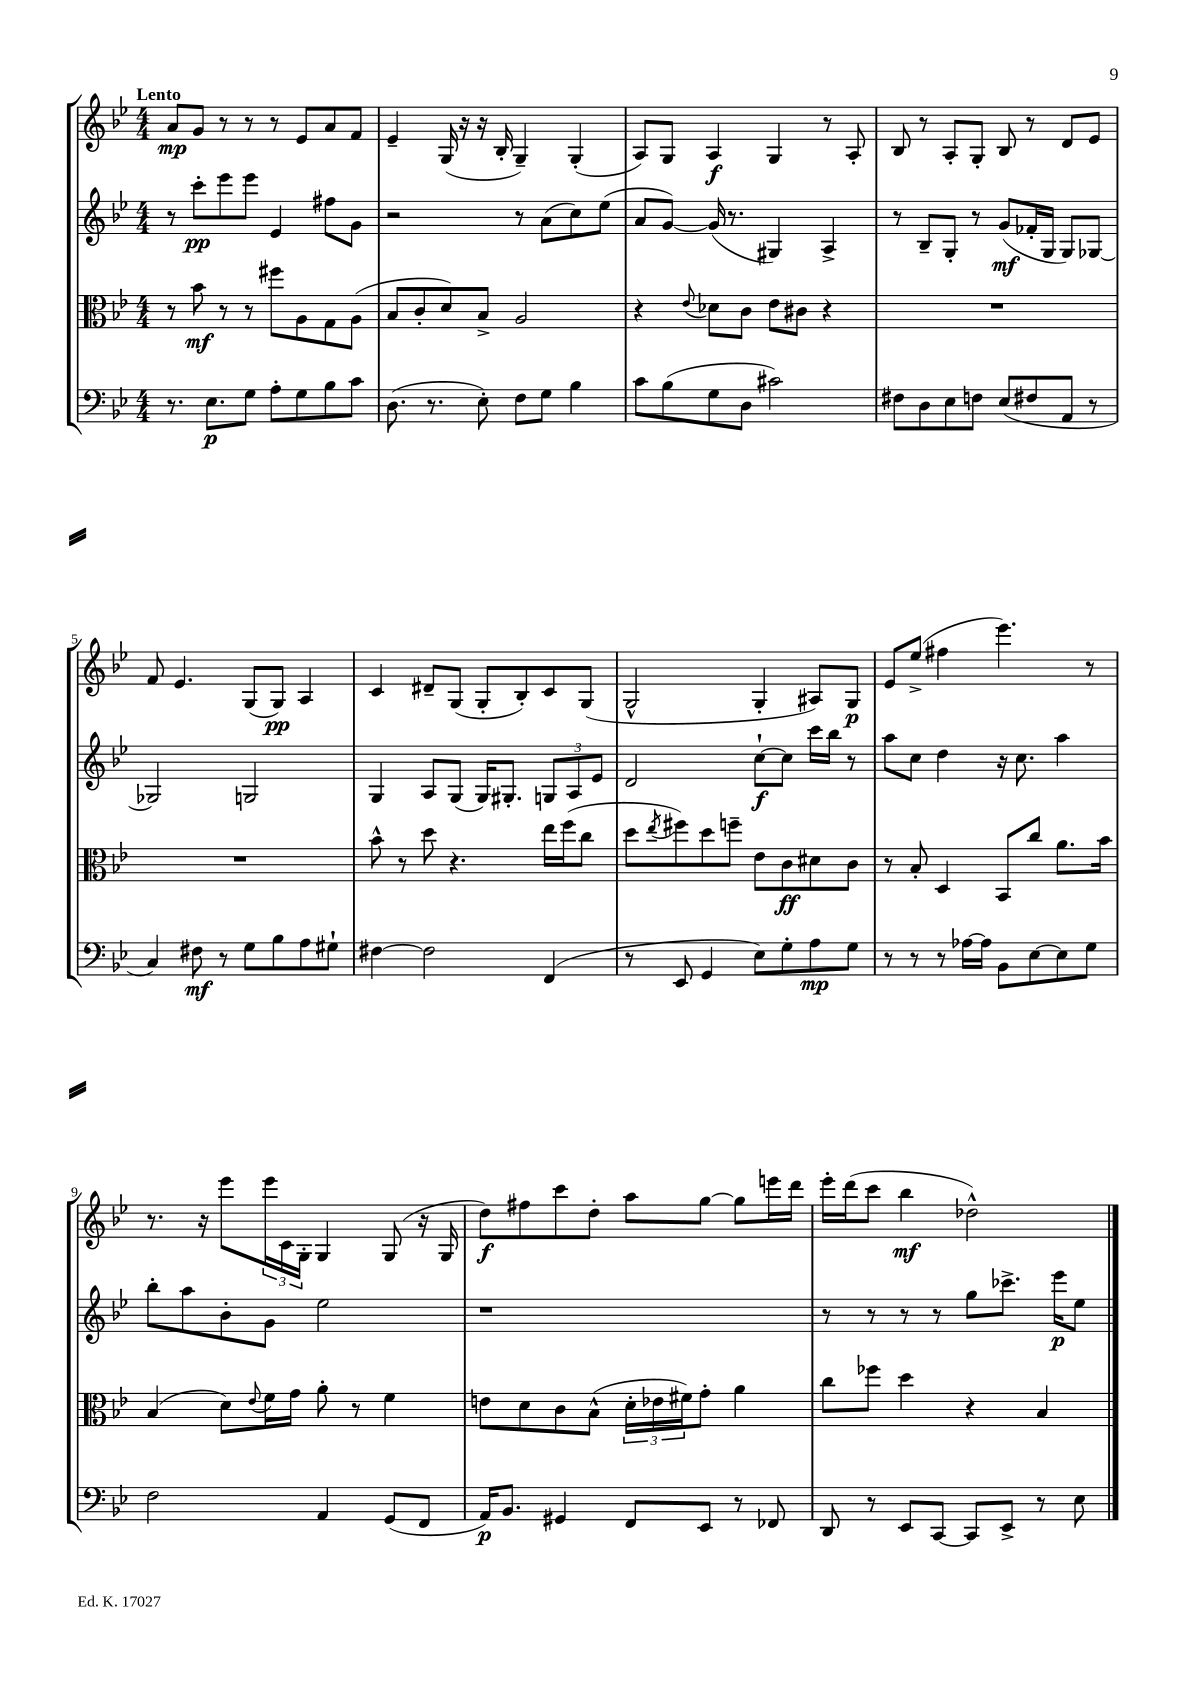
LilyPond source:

<<
\new StaffGroup <<
\new Staff = "s0" {
    \clef treble \key bes \major \numericTimeSignature \time 4/4 \tempo "Lento"
    a'8\mp g'8 r8 r8 r8 ees'8 a'8 f'8 |
    ees'4-- g16( r16 r16 bes16-. g4--) g4-.( |
    a8) g8 a4\f g4 r8 a8-. |
    bes8 r8 a8-. g8-. bes8 r8 d'8 ees'8 |
    f'8 ees'4. g8( g8\pp) a4 |
    c'4 dis'8-- g8( g8-. bes8-.) c'8 g8( |
    g2-^ g4-. ais8) g8\p |
    ees'8 ees''8->( fis''4 ees'''4.) r8 |
    r8. r16 ees'''8 \tuplet 3/2 { ees'''16 c'16 g16-. } g4 g8( r16 g16 |
    d''8\f) fis''8 c'''8 d''8-. a''8 g''8~ g''8 e'''16 d'''16 |
    ees'''16-. d'''16( c'''8 bes''4\mf des''2-^) \bar "|." |
}
\new Staff = "s1" {
    \clef treble \key bes \major \numericTimeSignature \time 4/4
    r8 c'''8-.\pp ees'''8 ees'''8 ees'4 fis''8 g'8 |
    r2 r8 a'8( c''8) ees''8( |
    a'8 g'8~) g'16( r8. gis4) a4-> |
    r8 bes8-- g8-. r8 g'8\mf( fes'16-. g16 g8) ges8~ |
    ges2 g2 |
    g4 a8 g8( g16) gis8.-. \tuplet 3/2 { g8 a8 ees'8 } |
    d'2 c''8~-!\f c''8 c'''16 bes''16 r8 |
    a''8 c''8 d''4 r16 c''8. a''4 |
    bes''8-. a''8 bes'8-. g'8 ees''2 |
    r1 |
    r8 r8 r8 r8 g''8 ces'''8.-> ees'''16\p ees''8 \bar "|." |
}
\new Staff = "s2" {
    \clef alto \key bes \major \numericTimeSignature \time 4/4
    r8 bes'8\mf r8 r8 fis''8 a8 g8 a8( |
    bes8 c'8-. d'8) bes8-> a2 |
    r4 \appoggiatura { ees'8 } des'8 c'8 ees'8 cis'8 r4 |
    R1 |
    R1 |
    bes'8-^ r8 d''8 r4. ees''16 f''16( c''8 |
    d''8 \acciaccatura { ees''8 } fis''8) d''8 f''8-- ees'8 c'8\ff dis'8 c'8 |
    r8 bes8-. d4 bes,8 c''8 a'8. bes'16 |
    bes4( d'8) \appoggiatura { ees'8 } f'16 g'16 a'8-. r8 f'4 |
    e'8 d'8 c'8 bes8-^( \tuplet 3/2 { d'16-. ees'16 fis'16) } g'8-. a'4 |
    c''8 fes''8 d''4 r4 bes4 \bar "|." |
}
\new Staff = "s3" {
    \clef bass \key bes \major \numericTimeSignature \time 4/4
    r8. ees8.\p g8 a8-. g8 bes8 c'8 |
    d8.( r8. ees8-.) f8 g8 bes4 |
    c'8 bes8( g8 d8 cis'2) |
    fis8 d8 ees8 f8 ees8( fis8 a,8 r8 |
    c4) fis8\mf r8 g8 bes8 a8 gis8-! |
    fis4~ fis2 f,4( |
    r8 ees,8 g,4 ees8) g8-. a8\mp g8 |
    r8 r8 r8 aes16~ aes16 bes,8 ees8~ ees8 g8 |
    f2 a,4 g,8( f,8 |
    a,16\p) bes,8. gis,4 f,8 ees,8 r8 fes,8 |
    d,8 r8 ees,8 c,8~ c,8 ees,8-> r8 ees8 \bar "|." |
}
>>
>>
